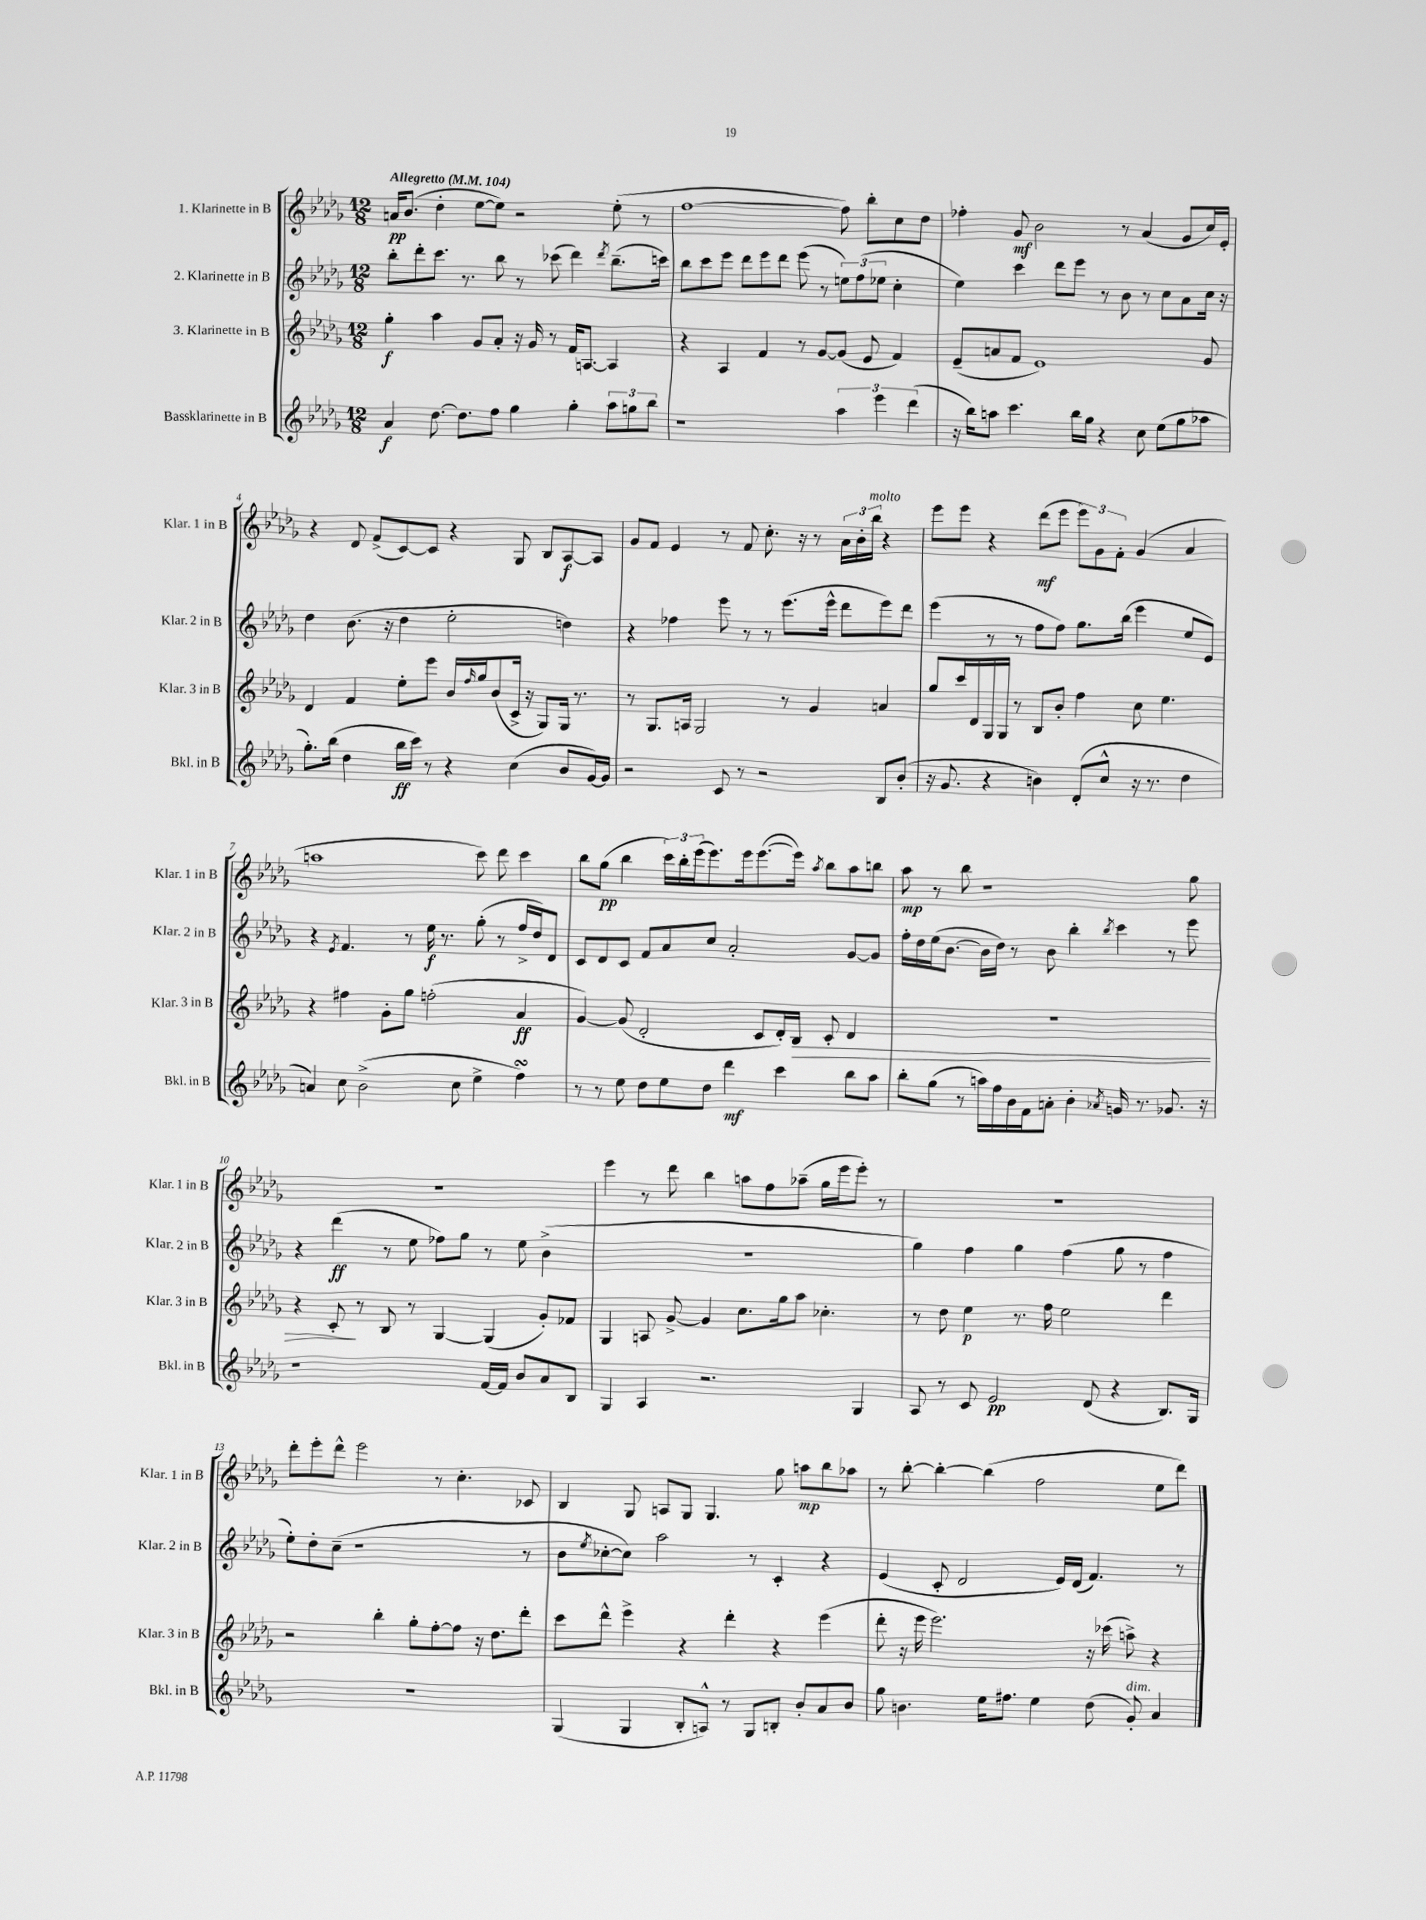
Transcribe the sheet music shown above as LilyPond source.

<<
\new StaffGroup <<
\new Staff = "s0" \with { instrumentName = "1. Klarinette in B" shortInstrumentName = "Klar. 1 in B" } {
    \clef treble \key des \major \numericTimeSignature \time 12/8 \tempo "Allegretto" 4 = 104
    a'16\pp bes'8.( des''4-. ees''8~ ees''8) r2 ees''8-.( r8 |
    f''1~ f''8) bes''8-. c''8 des''8 |
    fes''4-. ges'8\mf bes'2 r8 aes'4( ges'8 c''16) ees'16-. |
    r4 des'8 f'8->( c'8~) c'8 r4 ges8 bes8 aes8~\f aes8 |
    ges'8 f'8 ees'4 r8 f'8 c''8.-. r16 r8 \tuplet 3/2 { aes'16 bes'16-. bes''16^\markup { \italic "molto" } } r4 |
    ees'''8 ees'''8 r4 des'''8\mf( ees'''8 \tuplet 3/2 { ees'''8) ges'8 f'8-. } ges'4( aes'4 |
    a''1 c'''8) des'''8 c'''4 |
    bes''8 ges''8\pp( bes''4 \tuplet 3/2 { c'''16) bes''16-. ees'''16( } ees'''8.) ees'''16 ees'''8.~( ees'''16) \acciaccatura { aes''8 } bes''8 aes''8 b''8 |
    aes''8\mp r8 bes''8 r1 ges''8 |
    R1. |
    ees'''4 r8 des'''8 bes''4 a''8 f''8 aes''8--( ges''16 ees'''16 ees'''8-.) r8 |
    R1. |
    des'''8-. ees'''8-. des'''8-^ ees'''2 r8 c''4.-. ces'8 |
    bes4 ges8 a8 ges8 ges4. ges''8 a''8\mp bes''8 aes''8 |
    r8 bes''8~-. bes''4~-. bes''4( f''2 ees''8 des'''8) \bar "|." |
}
\new Staff = "s1" \with { instrumentName = "2. Klarinette in B" shortInstrumentName = "Klar. 2 in B" } {
    \clef treble \key des \major \numericTimeSignature \time 12/8
    bes''8-. des'''8-. c'''8. r8. bes''8 r8 ces'''8( des'''4) \acciaccatura { des'''8 } bes''8.--( c'''16) |
    bes''8 c'''8 ees'''8 des'''8 ees'''8 des'''8 ees'''8( r8 \tuplet 3/2 { e''8) f''8( ees''8 } c''4-. |
    ees''4) c'''4 des'''8 ees'''8 r8 bes'8 r8 c''8 aes'8 c''16 r16 |
    des''4 bes'8.( r16 des''4 ees''2-. d''4) |
    r4 fes''4 ees'''8 r8 r8 ees'''8.( ees'''16-^ des'''8 ees'''8) des'''8 |
    ees'''4( r8 r8 f''8 f''8) ges''8. bes''16( ees'''4 ees''8 ees'8) |
    r4 \acciaccatura { ees'8 } f'4. r8 ees''16\f r8. ges''8-.( r8 f''16-> des''16) des'8 |
    c'8 des'8 c'8 f'8 aes'8 c''8 aes'2-. ges'8~ ges'8 |
    f''16-. des''16 ees''16( bes'8.~ bes'16 des''16) r8 bes'8 bes''4-. \acciaccatura { bes''8 } c'''4 r8 ees'''8 |
    r4 des'''4\ff( r8 ees''8 fes''8) ges''8 r8 ees''8 bes'4->( |
    R1. |
    ges''4) f''4 ges''4 f''4( ges''8 r8 f''4 |
    ees''8-.) des''8-. c''8--( r1 r8 |
    bes'8 \acciaccatura { ees''8 } ces''8~-. ces''8) aes''2 r8 c'4-. r4 |
    ees'4( c'8-. des'2 ees'16) des'16( f'4.) r8 \bar "|." |
}
\new Staff = "s2" \with { instrumentName = "3. Klarinette in B" shortInstrumentName = "Klar. 3 in B" } {
    \clef treble \key des \major \numericTimeSignature \time 12/8
    ges''4-.\f aes''4 ges'8 aes'8-. r16 ges'16 r8 f'16 a8.~ a4 |
    r4 aes4 f'4 r8 ges'8~ ges'8( ees'8 f'4) |
    ees'8--( a'8 f'8 ees'1) ges'8 |
    des'4 f'4 ees''8-. ees'''8 bes'16 \grace { f''16 } ges''16 bes'8( c'16-> r16 ges8) ges16 r8. |
    r8 ges8. a16 ges2 r8 ges'4 a'4 |
    ges''8 c'''16 des'16 ges16 ges16 r8 bes8 bes'8-. f''4 c''8 ees''4. |
    r4 fis''4 ges'8-. ges''8 f''2-.( aes'4\ff |
    ges'4~) ges'8( des'2-. c'8 des'16-.) bes16\> c'8-. des'4 |
    R1. |
    r4 c'8-.\! r8 bes8 r8 ges4~ ges4( ges'8-.) fes'8 |
    ges4 a8 ges'8~-> ges'4 c''8. ges''16 aes''8 ces''4.-. |
    r8 des''8 ees''4\p r8. f''16 ees''2 des'''4 |
    r2 bes''4-. ges''8-. f''8~-. f''8 r16 des''8. des'''8-. |
    c'''8 des'''8-^ ees'''4-> r4 des'''4-. r4 ees'''4( |
    des'''8-. r16 ees'''16 ees'''2.) r16 ces'''16( a''8->) r4 \bar "|." |
}
\new Staff = "s3" \with { instrumentName = "Bassklarinette in B" shortInstrumentName = "Bkl. in B" } {
    \clef treble \key des \major \numericTimeSignature \time 12/8
    aes'4\f des''8.~ des''8. f''8 ges''4 ges''4-. \tuplet 3/2 { aes''8 g''8 bes''8 } |
    r1 \tuplet 3/2 { aes''4 ees'''4 des'''4( } |
    r16 bes''16) a''8 c'''4. bes''16 ges''16 r4 c''8 ees''8( ges''8 aes''8 |
    ges''8.-.) bes''16( des''4 bes''16\ff c'''16) r8 r4 c''4( bes'8 ges'16~) ges'16 |
    r2 c'8 r8 r2 bes8 bes'8-.( |
    r16 ges'8. r4 b'4) des'8-.( c''8-^ r16 r8. des''4 |
    a'4) c''8 bes'2->( c''8 ees''4-> f''4\turn) |
    r8 r8 ees''8 des''8 ees''8 des''8 des'''4\mf c'''4 bes''8 aes''8 |
    bes''8-. ges''8( r8 a''16) f''16 bes'16 f'16 a'8-. bes'4-. \acciaccatura { aes'8 } g'16 r8. ges'8. r16 |
    r1 f'16~ f'16 bes'8 aes'8 bes8 |
    ges4 aes4 r2. ges4 |
    aes8 r8 c'8 ees'2\pp des'8( r4 bes8.) ges16 |
    R1. |
    ges4( ges4 bes8-. a8-^) r8 ges8 b8-. bes'8-. aes'8 bes'8 |
    ges''8 b'4. ees''16 fis''8. ees''4 des''8( ges'8-.^\markup { \italic "dim." }) aes'4 \bar "|." |
}
>>
>>
